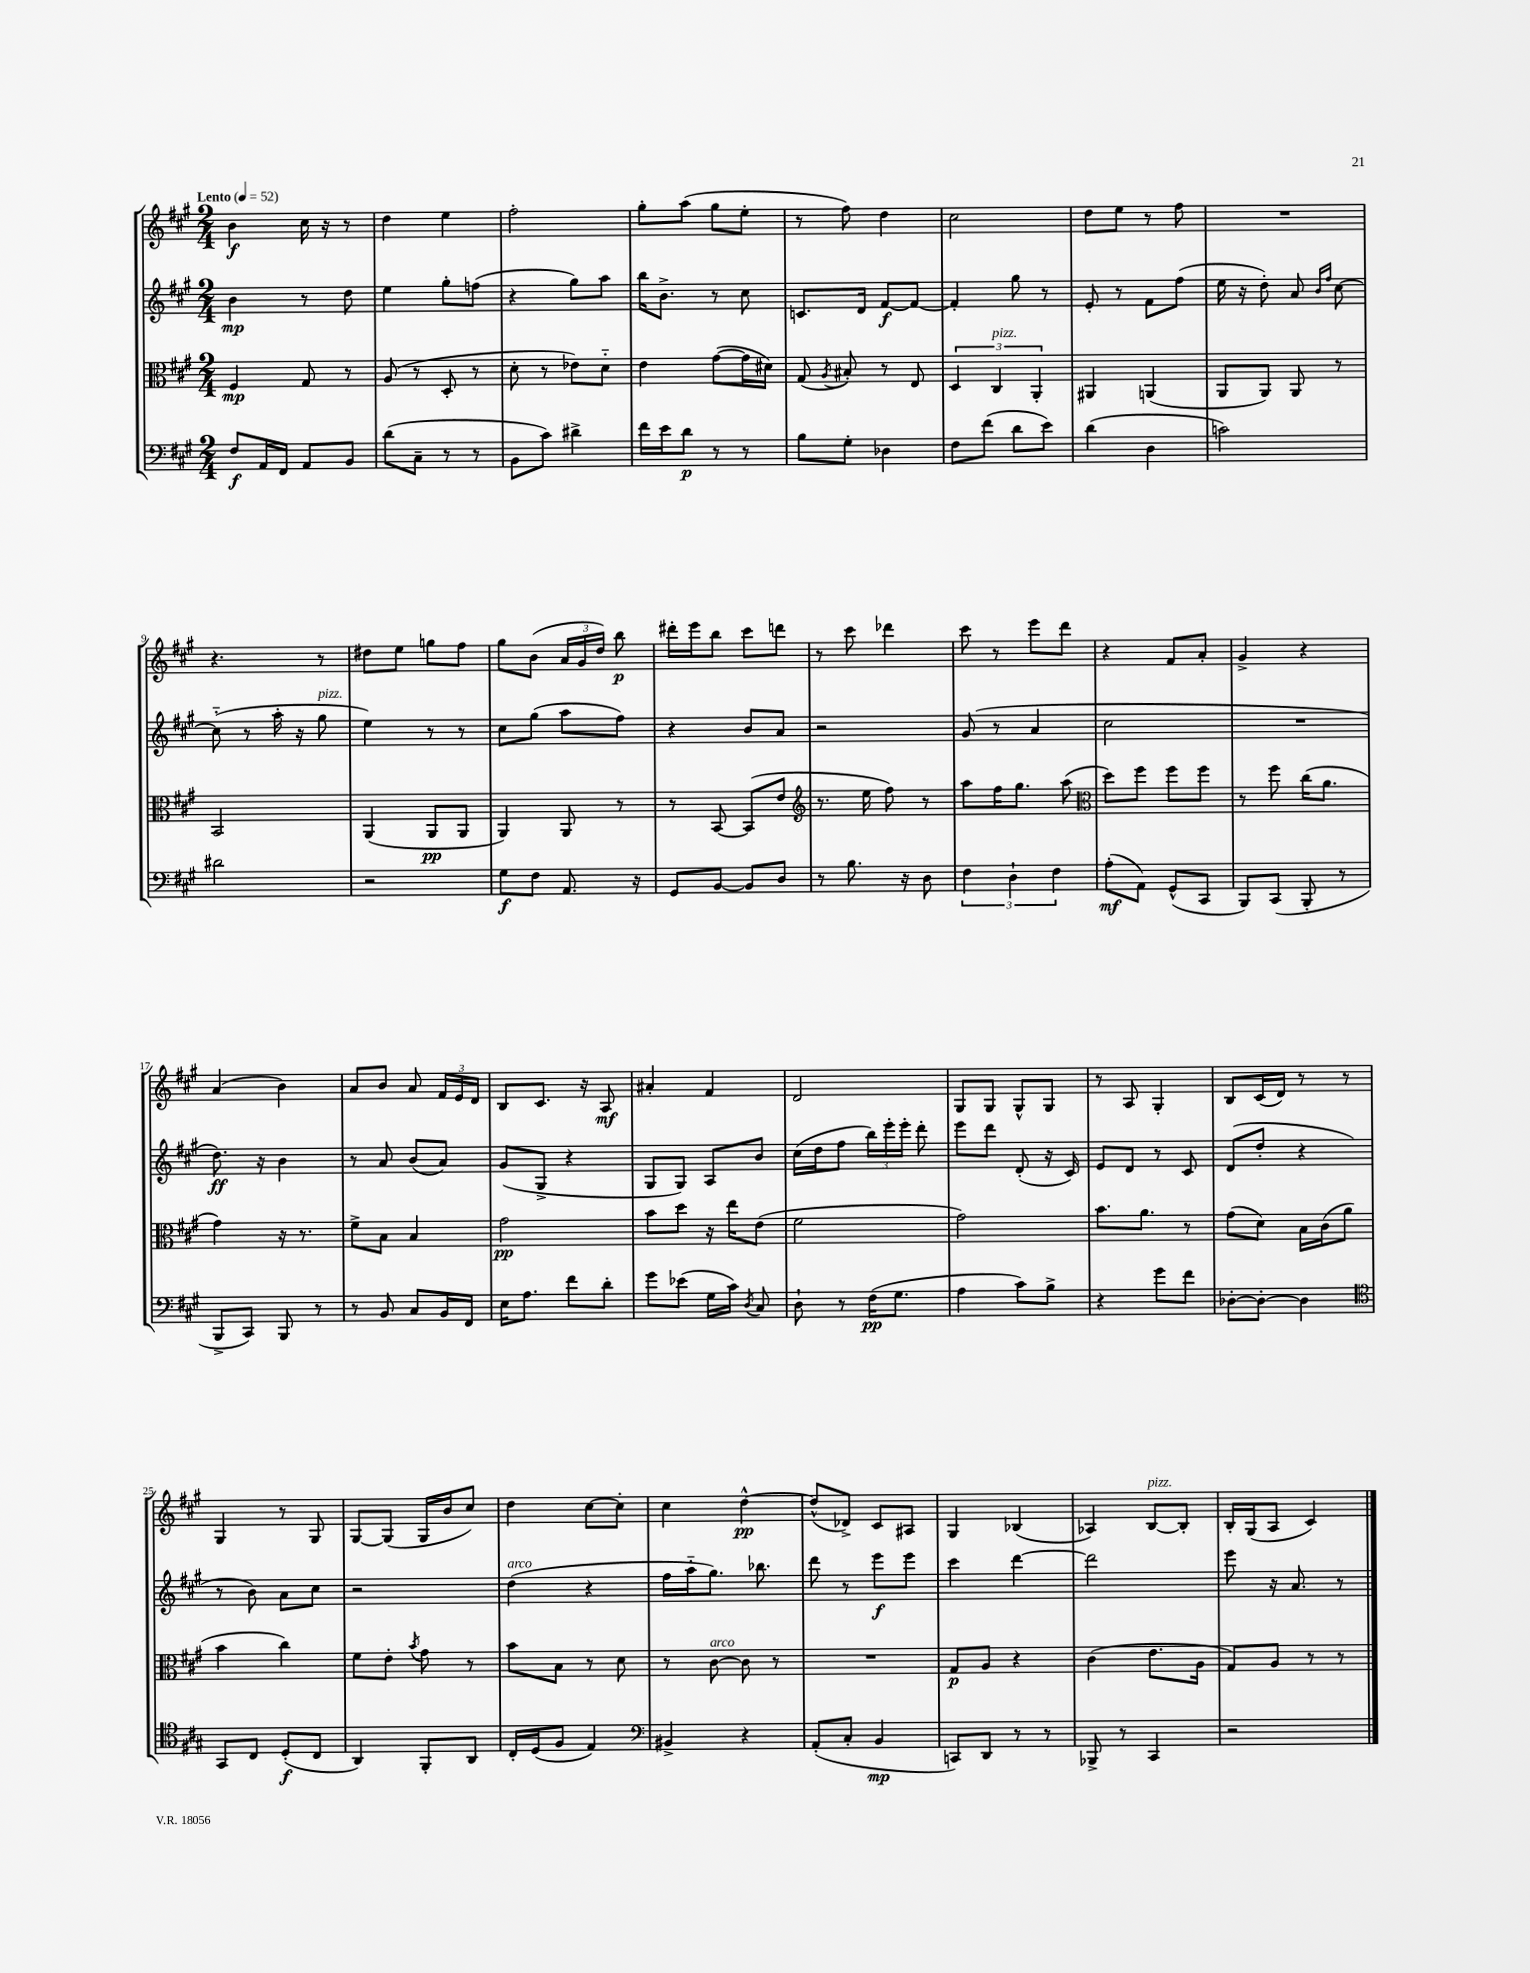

**kern	**dynam	**kern	**dynam	**kern	**dynam	**kern	**dynam
*part4	*part4	*part3	*part3	*part2	*part2	*part1	*part1
*staff4	*staff4	*staff3	*staff3	*staff2	*staff2	*staff1	*staff1
*clefF4	*	*clefC3	*	*clefG2	*	*clefG2	*
*k[f#c#g#]	*	*k[f#c#g#]	*	*k[f#c#g#]	*	*k[f#c#g#]	*
*M2/4	*	*M2/4	*	*M2/4	*	*M2/4	*
*MM52	*	*MM52	*	*MM52	*	*MM52	*
=1	=1	=1	=1	=1	=1	=1	=1
!	!	!	!	!	!	!LO:TX:a:B:t=Lento	!
8F#/L	f	4F#/	mp	4b\	mp	4b\	f
16AA/L	.	.	.	.	.	.	.
16FF#/JJ	.	.	.	.	.	.	.
8AA/L	.	8G#/	.	8r	.	16cc#\	.
.	.	.	.	.	.	16r	.
8BB/J	.	8r	.	8dd\	.	8r	.
=2	=2	=2	=2	=2	=2	=2	=2
(8d\L	.	(8A/	.	4ee\	.	4dd\	.
8C#~\J	.	8r	.	.	.	.	.
8r	.	8D'/	.	8gg#'\L	.	4ee\	.
8r	.	8r	.	(8ffn\J	.	.	.
=3	=3	=3	=3	=3	=3	=3	=3
8BB\L	.	8d'\	.	4r	.	2ff#'\	.
8c#\J)	.	8r	.	.	.	.	.
4d#X^\	.	8e-X\L)	.	8gg#\L)	.	.	.
.	.	8d\J	.	8aa\J	.	.	.
=4	=4	=4	=4	=4	=4	=4	=4
16f#\LL	.	4e\	.	16bb\KL	.	8gg#'\L	.
16e\J	.	.	.	8.b^\J	.	.	.
8d\J	p	.	.	.	.	(8aa\J	.
8r	.	([8g#\L	.	8r	.	8gg#\L	.
8r	.	16g#\L]	.	8cc#\	.	8ee'\J	.
.	.	16d#X\JJ)	.	.	.	.	.
=5	=5	=5	=5	=5	=5	=5	=5
8B\L	.	(8G#/	.	8.cn/L	.	8r	.
.	.	8qA/	.	.	.	.	.
8G#'\J	.	8B#X'/)	.	.	.	8ff#\)	.
.	.	.	.	16d/Jk	.	.	.
4D-X\	.	8r	.	[8f#/L	f	4dd\	.
.	.	8E/	.	8f#/J_	.	.	.
=6	=6	=6	=6	=6	=6	=6	=6
8F#\L	.	6D/	.	4f#'/]	.	2cc#\	.
(8f#\J	.	.	.	.	.	.	.
!	!	!LO:TX:a:i:t=pizz.	!	!	!	!	!
.	.	6C#/	.	.	.	.	.
8d\L	.	.	.	8gg#\	.	.	.
.	.	6AA'/	.	.	.	.	.
8e\J)	.	.	.	8r	.	.	.
=7	=7	=7	=7	=7	=7	=7	=7
(4d\	.	4AA#X/	.	8e'/	.	8dd\L	.
.	.	.	.	8r	.	8ee\J	.
4D\	.	(4AAn/	.	8f#\L	.	8r	.
.	.	.	.	(8ff#\J	.	8ff#\	.
=8	=8	=8	=8	=8	=8	=8	=8
2cn\)	.	8AA/L	.	16ee\	.	2r	.
.	.	.	.	16r	.	.	.
.	.	8AA/J)	.	8dd'\)	.	.	.
.	.	8AA/	.	8a/	.	.	.
.	.	.	.	16qqb/LL	.	.	.
.	.	.	.	16qqff#/JJ	.	.	.
.	.	8r	.	[8cc#\	.	.	.
!!LO:LB:g=z
=9	=9	=9	=9	=9	=9	=9	=9
2d#X\	.	2BB/	.	(8cc#\]	.	4.r	.
.	.	.	.	8r	.	.	.
.	.	.	.	16aa'\	.	.	.
.	.	.	.	16r	.	.	.
!	!	!	!	!LO:TX:a:i:t=pizz.	!	!	!
.	.	.	.	8gg#\	.	8r	.
=10	=10	=10	=10	=10	=10	=10	=10
2r	.	(4AA/	.	4ee\)	.	8dd#X\L	.
.	.	.	.	.	.	8ee\J	.
.	.	8AA/L	pp	8r	.	8ggn\L	.
.	.	8AA/J	.	8r	.	8ff#\J	.
=11	=11	=11	=11	=11	=11	=11	=11
8G#\L	f	4AA/)	.	8cc#\L	.	8gg#\L	.
8F#\J	.	.	.	(8gg#\J	.	(8b\J	.
8.AA/	.	8AA/	.	8aa\L	.	24a/LL	.
.	.	.	.	.	.	24g#/	.
.	.	.	.	.	.	24dd/JJ)	.
.	.	8r	.	8ff#\J)	.	8bb\	p
16r	.	.	.	.	.	.	.
=12	=12	=12	=12	=12	=12	=12	=12
8GG#/L	.	8r	.	4r	.	16ddd#X'\LL	.
.	.	.	.	.	.	16eee\J	.
[8BB/J	.	[8BB/	.	.	.	8bb\J	.
8BB/L]	.	(8BB/L]	.	8b/L	.	8ccc#\L	.
8D/J	.	8e/J	.	8a/J	.	8dddn\J	.
=13	=13	=13	=13	=13	=13	=13	=13
*	*	*clefG2	*	*	*	*	*
8r	.	8.r	.	2r	.	8r	.
8.B\	.	.	.	.	.	8ccc#\	.
.	.	16ee\	.	.	.	.	.
.	.	8ff#\)	.	.	.	4ddd-X\	.
16r	.	.	.	.	.	.	.
8D\	.	8r	.	.	.	.	.
=14	=14	=14	=14	=14	=14	=14	=14
6F#\	.	8aa\L	.	(8g#/	.	8ccc#\	.
.	.	16ff#\K	.	8r	.	8r	.
6D`\	.	.	.	.	.	.	.
.	.	8.gg#\J	.	.	.	.	.
.	.	.	.	4a/	.	8eee\L	.
6F#\	.	.	.	.	.	.	.
.	.	(8aa\	.	.	.	8ddd\J	.
=15	=15	=15	=15	=15	=15	=15	=15
*	*	*clefC3	*	*	*	*	*
(8A'\L	mf	8dd\L)	.	2cc#\	.	4r	.
8AA\J)	.	8ff#\J	.	.	.	.	.
(8GG#^^/L	.	8ff#\L	.	.	.	8f#/L	.
8CC#/J	.	8ff#\J	.	.	.	8a'/J	.
=16	=16	=16	=16	=16	=16	=16	=16
8BBB/L)	.	8r	.	2r	.	4g#^/	.
(8CC#/J	.	8ff#\	.	.	.	.	.
8BBB'/	.	(16cc#\KL	.	.	.	4r	.
.	.	8.a\J	.	.	.	.	.
8r	.	.	.	.	.	.	.
!!LO:LB:g=z
=17	=17	=17	=17	=17	=17	=17	=17
8BBB^/L	.	4g#\)	.	8.dd\)	ff	(4a/	.
8CC#/J)	.	.	.	.	.	.	.
.	.	.	.	16r	.	.	.
8BBB/	.	16r	.	4b\	.	4b\)	.
.	.	8.r	.	.	.	.	.
8r	.	.	.	.	.	.	.
=18	=18	=18	=18	=18	=18	=18	=18
8r	.	8f#^\L	.	8r	.	8a/L	.
8BB/	.	8B\J	.	8a/	.	8b/J	.
8C#/L	.	4B/	.	(8b/L	.	8a/	.
16BB/L	.	.	.	8a/J)	.	24f#/LL	.
.	.	.	.	.	.	24e/	.
16FF#/JJ	.	.	.	.	.	.	.
.	.	.	.	.	.	24d/JJ	.
=19	=19	=19	=19	=19	=19	=19	=19
16E\KL	.	2g#\	pp	(8g#/L	.	8B/L	.
8.A\J	.	.	.	.	.	.	.
.	.	.	.	8G#^/J	.	8.c#/J	.
8f#\L	.	.	.	4r	.	.	.
.	.	.	.	.	.	16r	.
8d'\J	.	.	.	.	.	8A/	mf
=20	=20	=20	=20	=20	=20	=20	=20
8g#\L	.	8b\L	.	8G#/L	.	4a#X'/	.
(8e-X\J	.	8dd\J	.	8G#/J)	.	.	.
16G#\LL	.	16r	.	8A/L	.	4f#/	.
16c#\JJ)	.	16ee\KL	.	.	.	.	.
8qD/	.	.	.	.	.	.	.
8C#/	.	(8e\J	.	8b/J	.	.	.
=21	=21	=21	=21	=21	=21	=21	=21
8D`\	.	2f#\	.	(16cc#\LL	.	2d/	.
.	.	.	.	16dd\J	.	.	.
8r	.	.	.	8ff#\J	.	.	.
(16F#\KL	pp	.	.	24bb\LL)	.	.	.
.	.	.	.	24eee'\	.	.	.
8.G#\J	.	.	.	.	.	.	.
.	.	.	.	24eee'\JJ	.	.	.
.	.	.	.	8ddd'\	.	.	.
=22	=22	=22	=22	=22	=22	=22	=22
4A\	.	2g#\)	.	8eee\L	.	8G#/L	.
.	.	.	.	8ddd\J	.	8G#/J	.
8c#\L)	.	.	.	(8d'/	.	8G#^^/L	.
8B^\J	.	.	.	16r	.	8G#/J	.
.	.	.	.	16c#/)	.	.	.
=23	=23	=23	=23	=23	=23	=23	=23
4r	.	8.b\L	.	8e/L	.	8r	.
.	.	.	.	8d/J	.	8A/	.
.	.	8.a\J	.	.	.	.	.
8g#\L	.	.	.	8r	.	4G#'/	.
8f#\J	.	8r	.	8c#/	.	.	.
=24	=24	=24	=24	=24	=24	=24	=24
[8D-X'\L	.	(8g#\L	.	(8d/L	.	8B/L	.
8D-'\J_	.	8d\J)	.	8dd'/J	.	(16c#/L	.
.	.	.	.	.	.	16d/JJ)	.
4D-\]	.	16B\LL	.	4r	.	8r	.
.	.	(16c#\J	.	.	.	.	.
.	.	8a\J	.	.	.	8r	.
!!LO:LB:g=z
=25	=25	=25	=25	=25	=25	=25	=25
*clefC4	*	*	*	*	*	*	*
8GG#/L	.	4b\	.	8r	.	4G#/	.
8C#/J	.	.	.	8b\)	.	.	.
(8D'/L	f	4cc#\)	.	8a\L	.	8r	.
8C#/J	.	.	.	8cc#\J	.	8G#/	.
=26	=26	=26	=26	=26	=26	=26	=26
4AA/)	.	8f#\L	.	2r	.	[8G#/L	.
.	.	8e'\J	.	.	.	(8G#/J]	.
.	.	8qb/	.	.	.	.	.
8FF#'/L	.	8g#\	.	.	.	16G#/LL	.
.	.	.	.	.	.	16b/J	.
8AA/J	.	8r	.	.	.	8cc#/J)	.
=27	=27	=27	=27	=27	=27	=27	=27
!	!	!	!	!LO:TX:a:i:t=arco	!	!	!
16C#'/LL	.	8b\L	.	(4dd\	.	4dd\	.
(16D/J	.	.	.	.	.	.	.
8F#/J	.	8B\J	.	.	.	.	.
4E/)	.	8r	.	4r	.	[8cc#\L	.
.	.	8d\	.	.	.	8cc#'\J]	.
=28	=28	=28	=28	=28	=28	=28	=28
*clefF4	*	*	*	*	*	*	*
4BB#X^/	.	8r	.	16ff#\LL	.	4cc#\	.
.	.	.	.	16aa\J	.	.	.
!	!	!LO:TX:a:i:t=arco	!	!	!	!	!
.	.	[8c#\	.	8.gg#\J)	.	.	.
4r	.	8c#\]	.	.	.	[4dd^^\	pp
.	.	.	.	8.bb-X\	.	.	.
.	.	8r	.	.	.	.	.
=29	=29	=29	=29	=29	=29	=29	=29
(8AA'/L	.	2r	.	8ddd\	.	(8dd^^/L]	.
8C#'/J	.	.	.	8r	.	8d-X^/J)	.
4BB/	mp	.	.	8eee\L	f	8c#/L	.
.	.	.	.	8eee\J	.	8A#X/J	.
=30	=30	=30	=30	=30	=30	=30	=30
8CCn/L)	.	8G#/L	p	4ccc#\	.	4G#/	.
8DD/J	.	8A/J	.	.	.	.	.
8r	.	4r	.	[4ddd\	.	(4B-X/	.
8r	.	.	.	.	.	.	.
=31	=31	=31	=31	=31	=31	=31	=31
8BBB-X^/	.	(4c#\	.	2ddd\]	.	4A-X/)	.
8r	.	.	.	.	.	.	.
!	!	!	!	!	!	!LO:TX:a:i:t=pizz.	!
4CC#/	.	8.e\L	.	.	.	[8B/L	.
.	.	.	.	.	.	8B'/J]	.
.	.	16A\Jk	.	.	.	.	.
=32	=32	=32	=32	=32	=32	=32	=32
2r	.	8G#/L)	.	8eee\	.	16B'/LL	.
.	.	.	.	.	.	(16G#/J	.
.	.	8A/J	.	16r	.	8A/J	.
.	.	.	.	8.a/	.	.	.
.	.	8r	.	.	.	4c#/)	.
.	.	8r	.	8r	.	.	.
==	==	==	==	==	==	==	==
*-	*-	*-	*-	*-	*-	*-	*-
